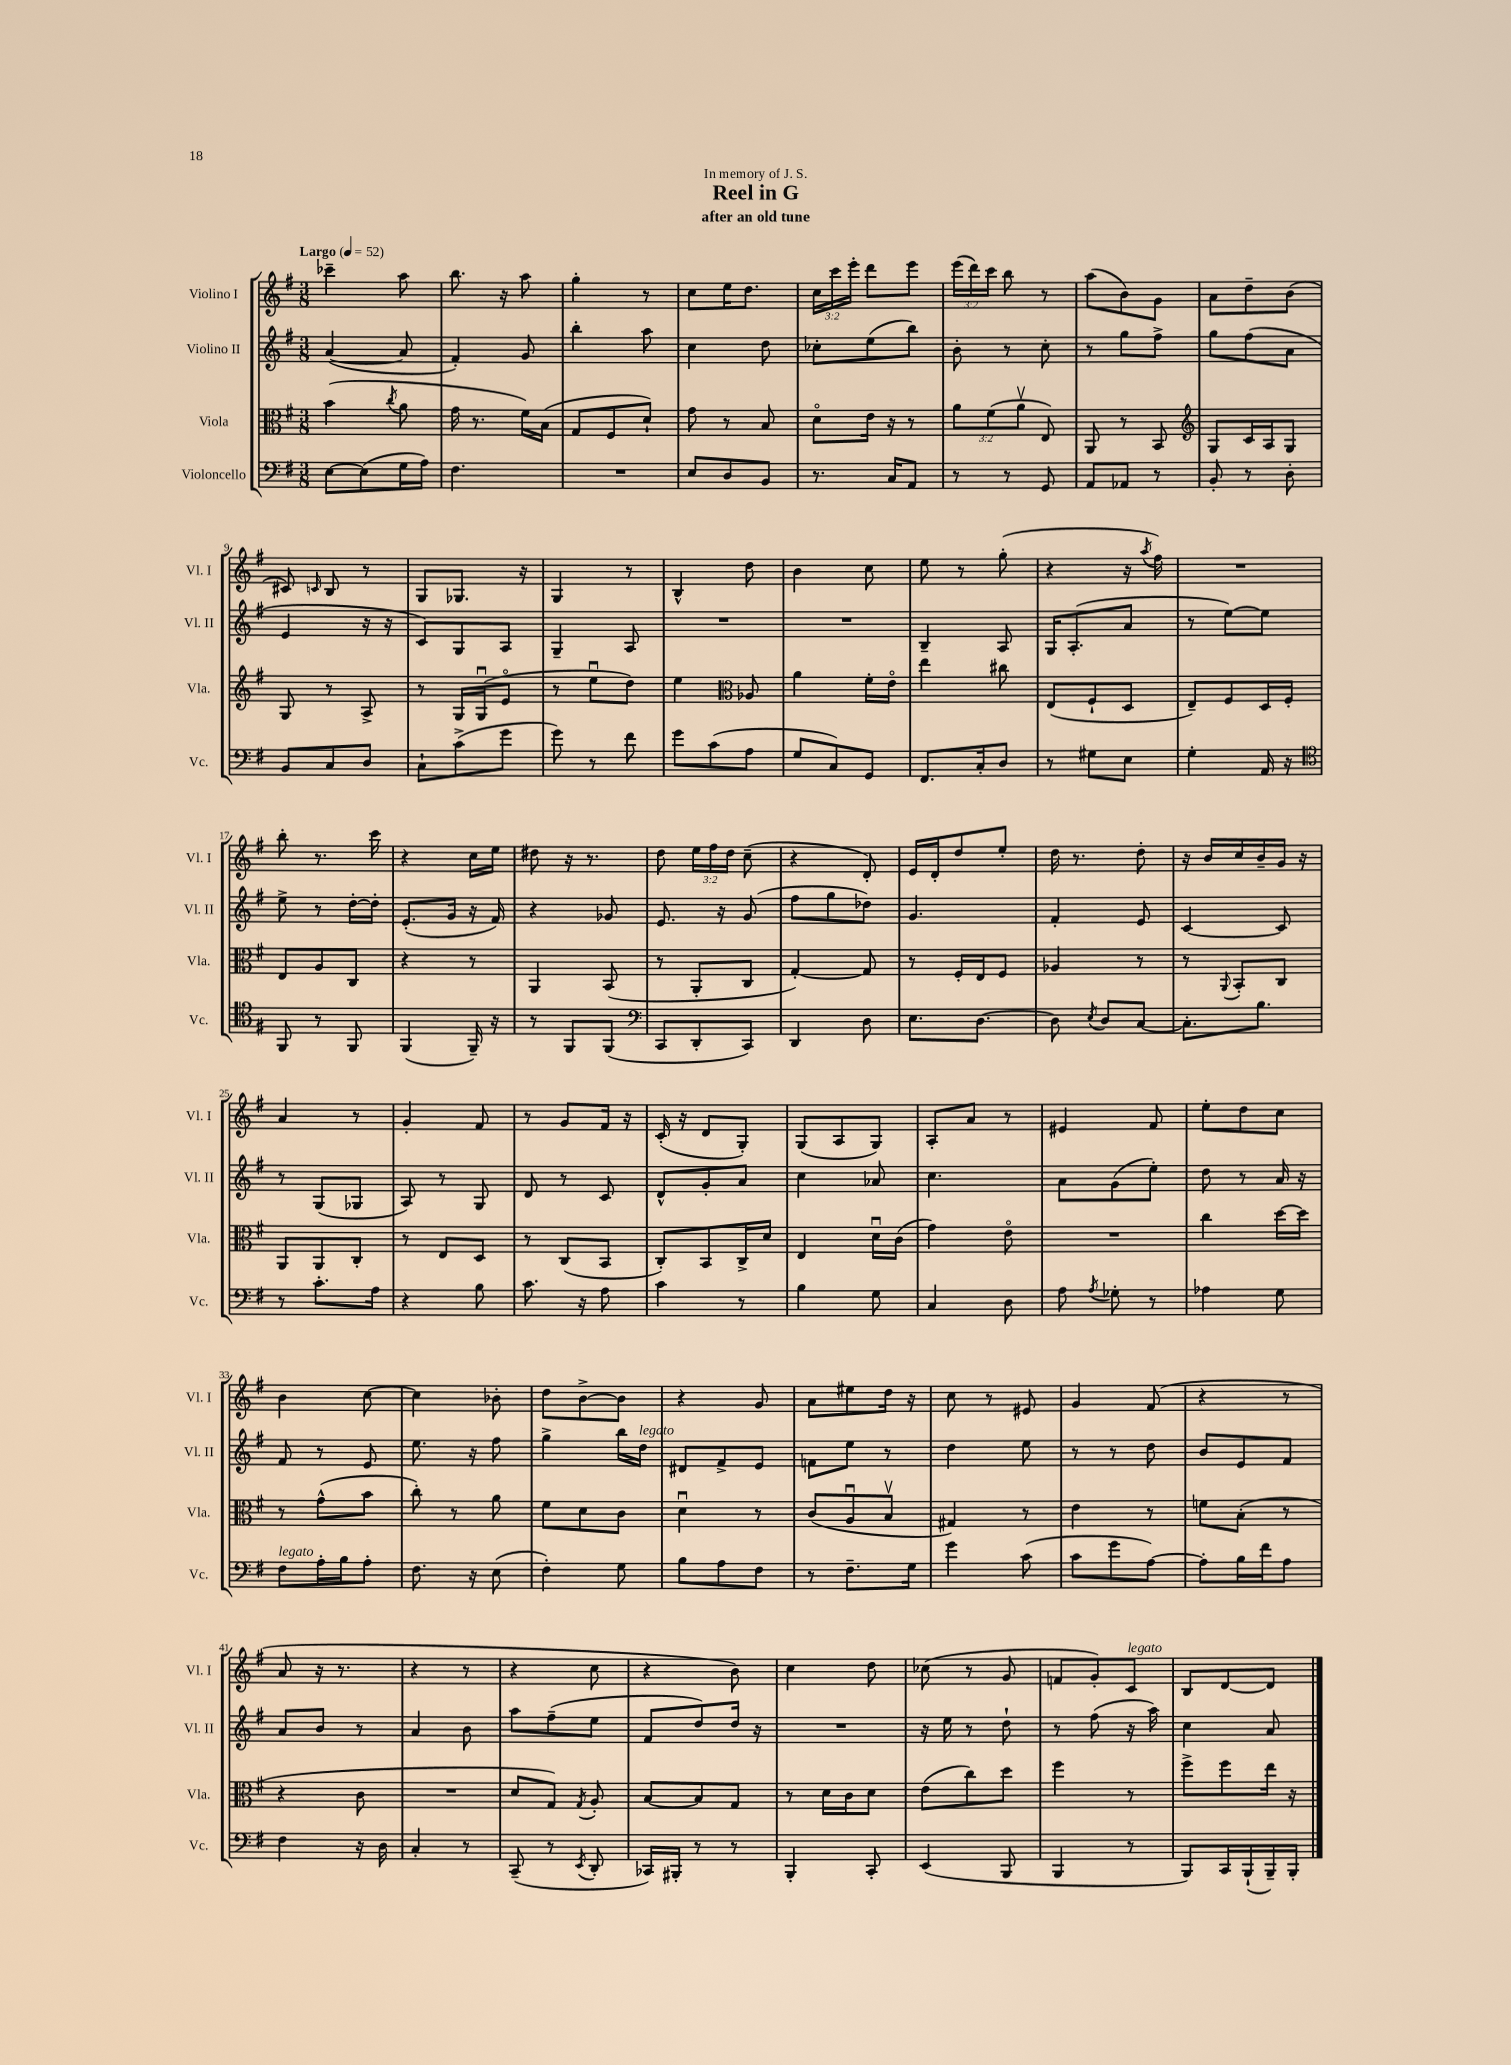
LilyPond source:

\header { title = "Reel in G" subtitle = "after an old tune" dedication = "In memory of J. S." }
<<
\new StaffGroup <<
\new Staff = "s0" \with { instrumentName = "Violino I" shortInstrumentName = "Vl. I" } {
    \clef treble \key g \major \numericTimeSignature \time 3/8 \override Staff.TupletNumber.text = #tuplet-number::calc-fraction-text \tempo "Largo" 4 = 52
    \autoBeamOff ces'''4-- a''8 |
    b''8. r16 a''8 |
    g''4-. r8 |
    c''8[ e''16 d''8.] |
    \tuplet 3/2 { c''16[ c'''16 e'''16]-. } d'''8[ e'''8] |
    \tuplet 3/2 { e'''16[( d'''16) c'''16] } b''8 r8 |
    a''8[( b'8) g'8] |
    a'8[ d''8-- b'8]( |
    cis'8) \grace { c'16 } b8 r8 |
    g8[ ges8.] r16 |
    g4 r8 |
    b4-^ d''8 |
    b'4 c''8 |
    e''8 r8 g''8-.( |
    r4 r16 \acciaccatura { a''8 } fis''16) |
    R4. |
    b''8-. r8. c'''16 |
    r4 c''16[ e''16] |
    dis''8 r16 r8. |
    d''8 \tuplet 3/2 { e''16[ fis''16 d''16] } c''8--( |
    r4 d'8-.) |
    e'16[ d'16-. d''8 e''8]-. |
    d''16 r8. d''8-. |
    r16 b'16[ c''16 b'16-- g'16] r16 |
    a'4 r8 |
    g'4-. fis'8 |
    r8 g'8[ fis'16] r16 |
    c'16-.( r16 d'8[ g8]-.) |
    g8[( a8 g8]) |
    a8[-. a'8] r8 |
    eis'4 fis'8 |
    e''8[-. d''8 c''8] |
    b'4 c''8~ |
    c''4 bes'8-. |
    d''8[ b'8~-> b'8] |
    r4 g'8 |
    a'8[ eis''8 d''16] r16 |
    c''8 r8 eis'8 |
    g'4 fis'8( |
    r4 r8 |
    a'8 r16 r8. |
    r4 r8 |
    r4 c''8 |
    r4 b'8) |
    c''4 d''8 |
    ces''8( r8 g'8 |
    f'8[ g'8-.) c'8]^\markup { \italic "legato" } |
    b8[ d'8~ d'8] \bar "|." |
}
\new Staff = "s1" \with { instrumentName = "Violino II" shortInstrumentName = "Vl. II" } {
    \clef treble \key g \major \numericTimeSignature \time 3/8
    \autoBeamOff a'4~( a'8 |
    fis'4-.) g'8 |
    b''4-. a''8 |
    c''4 d''8 |
    ces''8[-. e''8( b''8]) |
    b'8-. r8 c''8-. |
    r8 g''8[ fis''8]-> |
    g''8[ fis''8( a'8] |
    e'4 r16 r16 |
    c'8[) g8 a8] |
    g4-- a8 |
    R4. |
    R4. |
    b4-- a8 |
    g16[ a8.-.( a'8] |
    r8 e''8[~) e''8] |
    e''8-> r8 d''16[~-. d''16]-. |
    e'8.[-.( g'16] r16 fis'16) |
    r4 ges'8 |
    e'8. r16 g'8( |
    fis''8[ g''8 des''8]) |
    g'4. |
    fis'4-. e'8 |
    c'4~ c'8 |
    r8 g8[( ges8] |
    a8) r8 g8 |
    d'8 r8 c'8 |
    d'8[-^ g'8-. a'8] |
    c''4 aes'8 |
    c''4. |
    a'8[ g'8( e''8]-.) |
    d''8 r8 a'16 r16 |
    fis'8 r8 e'8 |
    e''8. r16 fis''8 |
    g''4-> b''16[ d''16]^\markup { \italic "legato" } |
    dis'8[ fis'8-> e'8] |
    f'8[ e''8] r8 |
    d''4 e''8 |
    r8 r8 d''8 |
    b'8[ e'8 fis'8] |
    a'8[ b'8] r8 |
    a'4 b'8 |
    a''8[ fis''8--( e''8] |
    fis'8[ d''8) d''16] r16 |
    R4. |
    r16 e''16 r8 d''8-! |
    r8 fis''8( r16 a''16) |
    c''4 a'8 \bar "|." |
}
\new Staff = "s2" \with { instrumentName = "Viola" shortInstrumentName = "Vla." } {
    \clef alto \key g \major \numericTimeSignature \time 3/8 \override Staff.TupletNumber.text = #tuplet-number::calc-fraction-text
    \autoBeamOff b'4( \acciaccatura { c''8 } a'8 |
    g'16 r8. fis'16[) b16]( |
    g8[ fis8 d'8]-!) |
    g'8 r8 b8 |
    d'8[\flageolet e'16] r16 r8 |
    \tuplet 3/2 { a'8[ fis'8( a'8]\upbow } e8) |
    a,8 r8 b,8 |
    \clef treble g8[ c'16 a16 g8] |
    g8 r8 a8-> |
    r8 g16[ g16\downbow( e'8]\flageolet |
    r8 e''8[\downbow d''8]) |
    e''4 \clef alto aes8 |
    a'4 fis'16[-. e'16]\flageolet |
    e''4 cis''8 |
    e8[( fis8-! d8] |
    e8[--) fis8 d16 fis16]-. |
    e8[ a8 c8] |
    r4 r8 |
    a,4 b,8( |
    r8 a,8[-. c8] |
    g4~-.) g8 |
    r8 fis16[-. e16 fis8] |
    aes4 r8 |
    r8 \appoggiatura { a,8 } b,8[-. c8] |
    a,8[ a,8 c8]-. |
    r8 e8[ d8] |
    r8 c8[( b,8] |
    c8[-.) b,8 c16-> d'16] |
    e4 d'16[\downbow c'16]( |
    g'4) e'8\flageolet |
    R4. |
    c''4 d''16[~ d''16] |
    r8 g'8[-^( b'8] |
    c''8-.) r8 a'8 |
    fis'8[ d'8 c'8] |
    d'4\downbow r8 |
    c'8[( a8\downbow b8]\upbow |
    gis4) r8 |
    e'4 r8 |
    f'8[ b8]-.( r8 |
    r4 c'8 |
    R4. |
    d'8[ g8]) \acciaccatura { g8 } a8-. |
    b8[~ b8 g8] |
    r8 d'16[ c'16 d'8] |
    e'8[( c''8) d''8] |
    fis''4 r8 |
    fis''8[-> fis''8 e''16] r16 \bar "|." |
}
\new Staff = "s3" \with { instrumentName = "Violoncello" shortInstrumentName = "Vc." } {
    \clef bass \key g \major \numericTimeSignature \time 3/8
    \autoBeamOff e8[~ e8( g16 a16]) |
    fis4. |
    R4. |
    e8[ d8 b,8] |
    r8. c16[ a,8] |
    r8 r8 g,8 |
    a,8[ aes,8] r8 |
    b,8-. r8 d8-. |
    b,8[ c8 d8] |
    c8[-! c'8->( g'8] |
    g'8) r8 fis'8 |
    g'8[ c'8( a8] |
    g8[ c8) g,8] |
    fis,8.[ c16-. d8] |
    r8 gis8[ e8] |
    g4-. a,16 r16 |
    \clef tenor fis,8 r8 fis,8 |
    fis,4( fis,16--) r16 |
    r8 fis,8[ fis,8]( |
    \clef bass c,8[ d,8-. c,8]) |
    d,4 d8 |
    e8.[ d8.]~ |
    d8 \acciaccatura { e8 } d8[ c8]~ |
    c8.[-. b8.] |
    r8 c'8.[-. a16] |
    r4 b8 |
    c'8. r16 a8 |
    c'4 r8 |
    b4 g8 |
    c4 d8 |
    a8 \acciaccatura { a8 } ges8-. r8 |
    aes4 g8 |
    fis8[^\markup { \italic "legato" } a16-. b16 a8]-. |
    fis8. r16 e8( |
    fis4-.) g8 |
    b8[ a8 fis8] |
    r8 fis8.[-- g16] |
    g'4 c'8( |
    c'8[ g'8 a8]~) |
    a8[-. b16 fis'16 a8] |
    fis4 r16 d16 |
    c4-. r8 |
    c,8--( r8 \acciaccatura { e,8 } d,8-. |
    ces,16[) bis,,16]-. r8 r8 |
    b,,4-. c,8-. |
    e,4( b,,8 |
    b,,4 r8 |
    b,,8[) c,16 b,,16-!( b,,16--) b,,16]-. \bar "|." |
}
>>
>>
